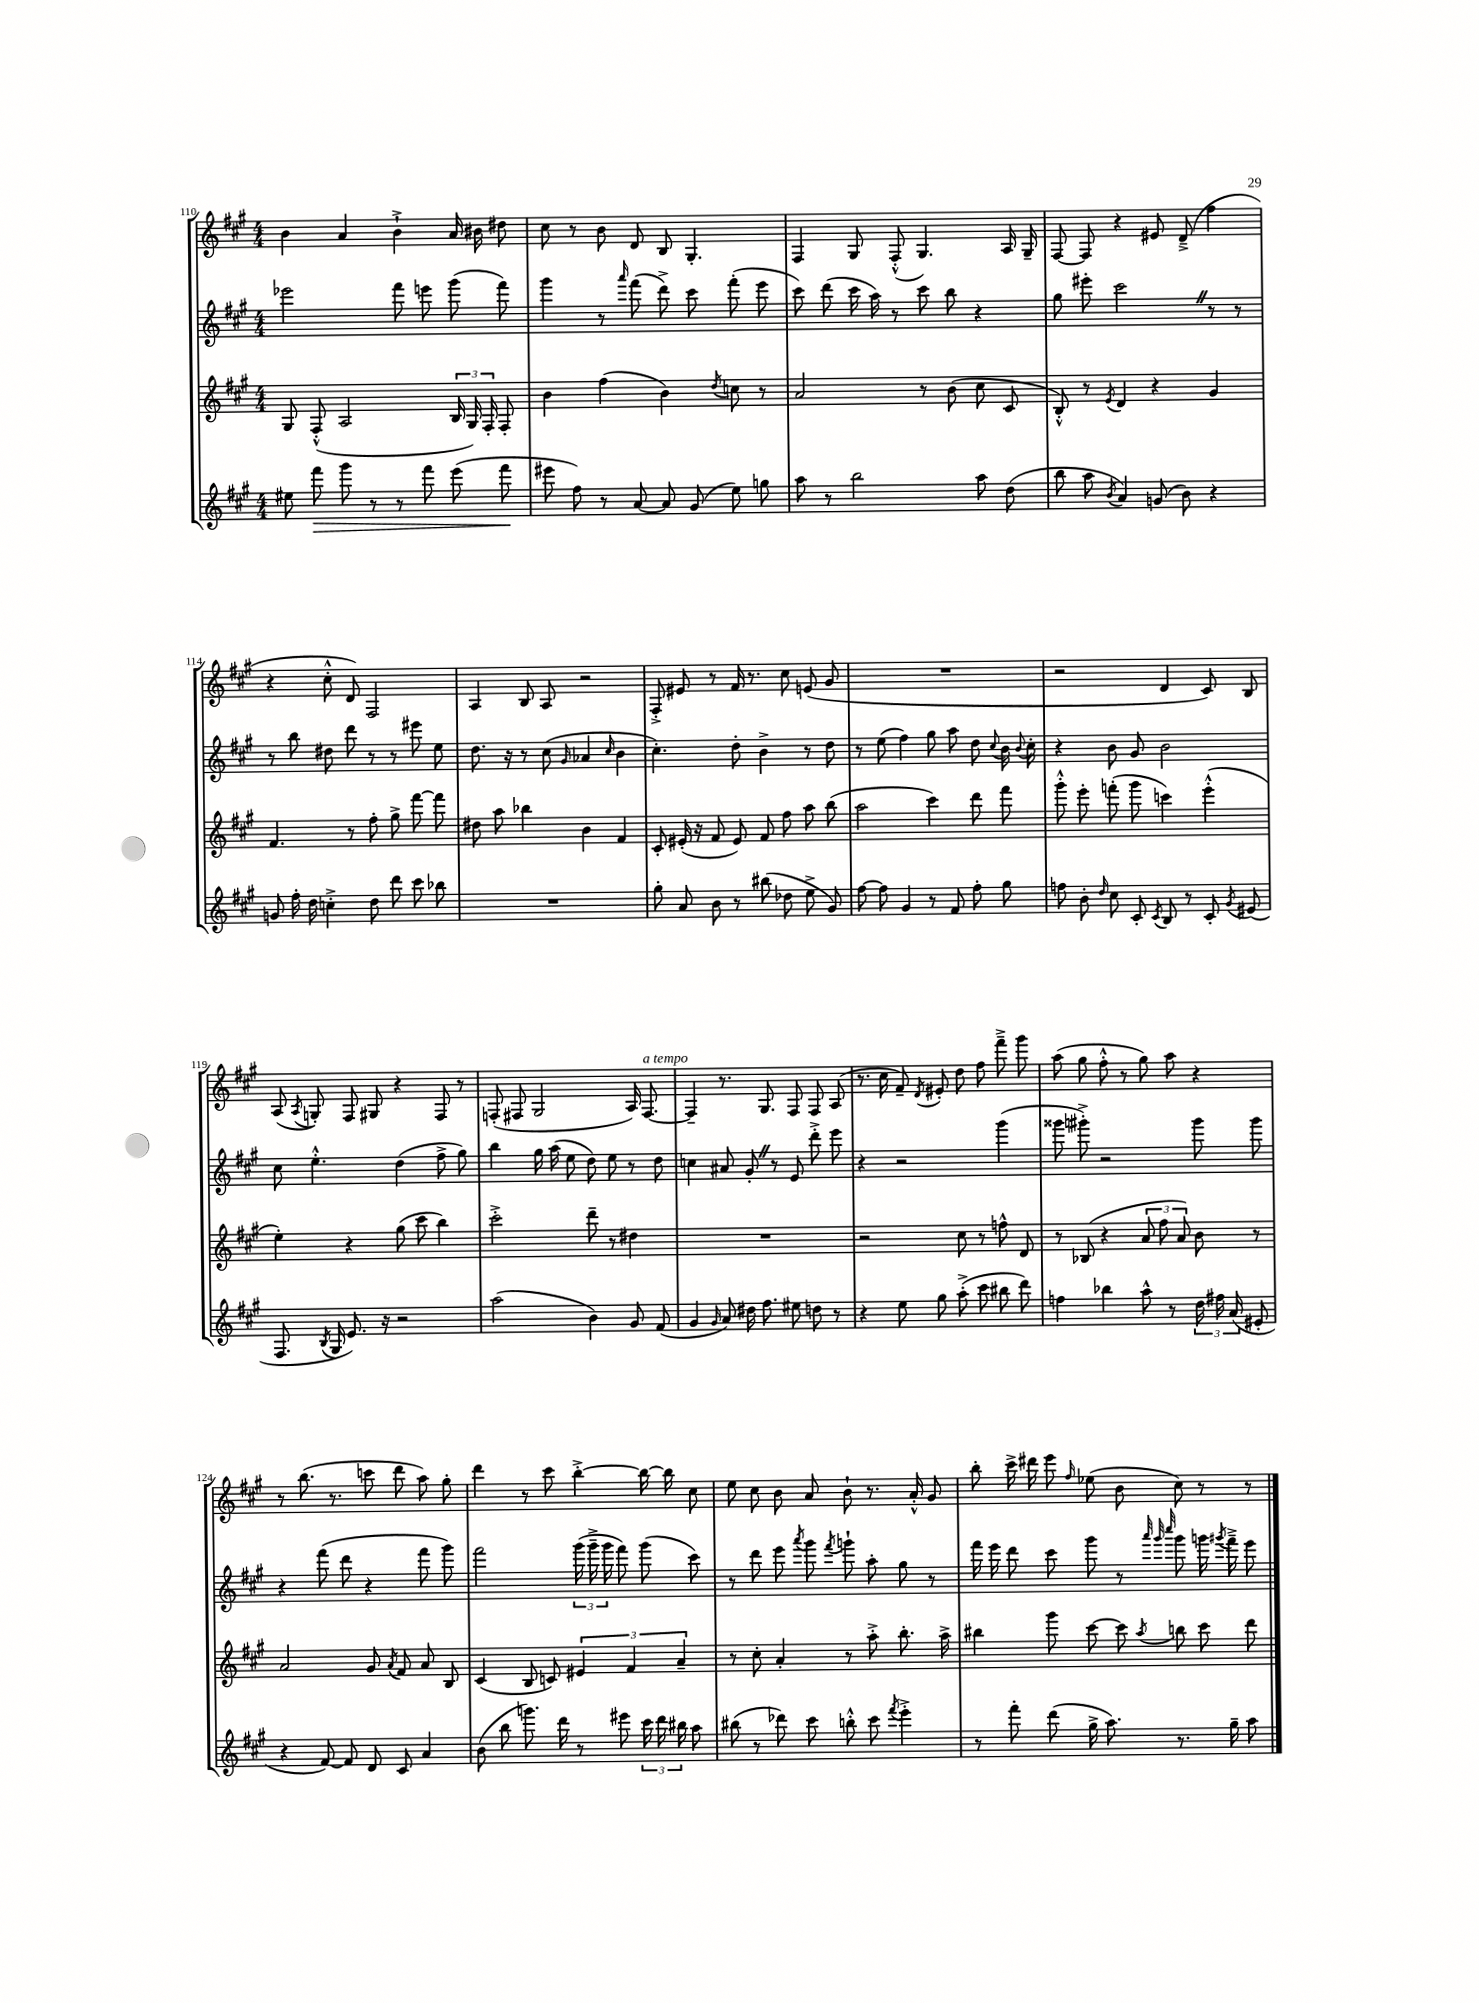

**kern	**kern	**kern	**kern
*staff4	*staff3	*staff2	*staff1
*clefG2	*clefG2	*clefG2	*clefG2
*k[f#c#g#]	*k[f#c#g#]	*k[f#c#g#]	*k[f#c#g#]
*M4/4	*M4/4	*M4/4	*M4/4
8ee#\	8G#/	2eee-\	4b\
8fff#\	(8F#'^^/	.	.
8ggg#\	2A/	.	4a/
8r	.	.	.
8r	.	8fff#\	4b`^\
8fff#\	.	8eee\	.
(8eee\	24B/	(8ggg#\	16a/
.	24G#/)	.	.
.	.	.	16b#\
.	24F#'/	.	.
8fff#\	8F#'/	8fff#\)	8dd#\
=	=	=	=
8eee#\	4b\	4ggg#\	8cc#\
8ff#\)	.	.	8r
8r	(4ff#\	8r	8b\
.	.	16qqaaa/	.
[8a/	.	(8fff#\	8d/
8a/]	4b\)	8ddd^\)	8B/
(8g#/	.	8ccc#\	4.G#'/
.	8qdd/	.	.
8ee\)	8cc\	(8fff#'\	.
8gg\	8r	8eee\	.
=	=	=	=
8aa\	2a/	8ccc#\)	4F#/
8r	.	(8ddd\	.
2bb\	.	16ccc#\	8G#/
.	.	16aa\)	.
.	.	8r	(8F#'^^/
.	8r	8ccc#\	4.G#/)
.	(8b\	8bb\	.
8aa\	8cc#\	4r	.
(8dd\	8c#/	.	16A/
.	.	.	16G#~/
=	=	=	=
8bb\	8B'^^/)	8gg#\	[8F#/
8aa\	8r	8eee#'\	8F#/]
8qb/	8qe/	.	.
4a/)	4d/	2ccc#\	4r
(8g/	4r	.	8e#/
8b\)	.	.	(8d~^/
4r	4g#/	8r	4ff#\
.	.	8r	.
=	=	=	=
8g/	4.f#/	8r	4r
16ff#'\	.	8bb\	.
16dd\	.	.	.
4cc'^\	.	8dd#\	8cc#'^^\
.	8r	8ddd\	8d/)
8dd\	8ff#'\	8r	2F#/
8ddd\	8gg#^\	8r	.
8ccc#\	[8fff#\	8eee#\	.
8bb-\	8fff#\]	8ee\	.
=	=	=	=
1r	8dd#\	8.dd\	4A/
.	8aa\	.	.
.	.	16r	.
.	4bb-\	8r	8B/
.	.	(8cc#\	8A/
.	.	16qqg#/	.
.	4b\	4a-/	2r
.	.	16qqcc#/	.
.	4f#/	4b\	.
=	=	=	=
8gg#'\	8c#'/	4.cc#'\)	8F#'^/
8a/	(16e#'/	.	8e#/
.	16r	.	.
8b\	8f#/	.	8r
8r	8e#/)	8dd'\	16f#/
.	.	.	8.r
(8bb#\	8f#/	4b^\	.
8dd-\	8ff#\	.	8cc#\
8ee^\	8aa\	8r	(8e/
8g#/)	(8bb\	8dd\	8g#/
=	=	=	=
[8ff#\	2aa\	8r	1r
8ff#\]	.	(8ee\	.
4g#/	.	4ff#\)	.
8r	4ccc#\)	8gg#\	.
8f#/	.	8aa\	.
8ff#'\	8ddd\	8dd\	.
.	.	8qqcc#/	.
8gg#\	8fff#\	16b\	.
.	.	8qqb/	.
.	.	16cc#'\	.
=	=	=	=
8ff\	8ggg#'^^\	4r	2r
8b'\	8eee'\	.	.
16qqdd/	.	.	.
8cc#\	(8fff'\	8b\	.
8c#'/	8ggg#\	8g#/	.
8qc#/	.	.	.
8B/	4ccc\)	2b\	4d/
8r	.	.	.
8c#'/	(4eee'^^\	.	8c#/)
8qg#/	.	.	.
(8e#/	.	.	8B/
=	=	=	=
8.F#/	4ee'\)	8cc#\	(8A/
.	.	.	8qA/
.	.	4.ee'^^\	8G'/)
8qB/	.	.	.
16G#/	.	.	.
8.e/)	4r	.	8F#/
.	.	.	8G#/
16r	.	.	.
2r	(8gg#\	(4dd\	4r
.	8ccc#\	.	.
.	4bb\)	8ff#^\	8F#/
.	.	8gg#\)	8r
=	=	=	=
(2aa\	2ccc#'^\	4bb\	(8F'/
.	.	.	8F#/
.	.	16gg#\	2G#/
.	.	(16aa\	.
.	.	8ee\	.
4b\)	8ddd~\	8dd\)	.
.	8r	8ee\	.
8g#/	4dd#\	8r	16A/)
.	.	.	[8.F#/
(8f#/	.	8dd\	.
=	=	=	=
4g#/	1r	4cc\	4F#~/]
16qqg#/	.	.	.
8a/)	.	8a#/	8.r
16dd#\	.	8g#'/	.
8.ff#\	.	.	8.G#/
.	.	8r	.
8ee#\	.	8e/	8F#/
8dd\	.	8ddd'^\	8F#/
8r	.	8eee\	(8A/
=	=	=	=
4r	2r	4r	8.r
.	.	.	16cc#\
8ee\	.	2r	8f#~/)
.	.	.	8qd/
8gg#\	.	.	8e#'/
(8aa'^\	8cc#\	.	8dd\
8ccc#\	8r	.	8ff#\
8bb#\	8ff^^\	(4ggg#\	8fff#~^\
8ddd\)	8d/	.	8ggg#\
=	=	=	=
4ff\	8r	8ggg##\	(8aa\
.	(8B-/	8ggg#'^\)	8gg#\
4bb-\	4r	2r	8ff#'^^\
.	.	.	8r
8aa^^\	12a/	.	8gg#\)
.	12ff#\	.	.
8r	.	.	8aa\
.	12a/)	.	.
24dd\	8b\	8ggg#\	4r
24ff#\	.	.	.
(24a/	.	.	.
8e#'/	8r	8ggg#\	.
=	=	=	=
4r	2a/	4r	8r
.	.	.	(8.bb\
[8f#/)	.	(8fff#\	.
.	.	.	8.r
8f#/]	.	8ddd\	.
8d/	8g#/	4r	8ccc\
.	8qa/	.	.
8c#/	8f#/	.	8ddd\
4a/	8a/	8fff#\	8aa\)
.	8B/	8ggg#\)	8gg#'\
=	=	=	=
(8b\	(4c#/	2fff#\	4ddd\
8bb\	.	.	.
8.ggg\)	8B/	.	8r
.	8c/)	.	8ccc#\
16ddd\	.	.	.
8r	6e#/	(24ggg#\	[4bb'^\
.	.	24ggg#~^\	.
.	.	24ggg#\	.
8eee#\	.	8fff#\)	.
.	6f#/	.	.
24ccc#\	.	(8ggg#\	16bb\_
24ddd\	.	.	.
.	.	.	16bb\]
24bb#\	6a~/	.	.
8aa\	.	8ccc#\)	8cc#\
=	=	=	=
(8bb#\	8r	8r	8ee\
8r	8cc#'\	8ddd\	8cc#\
8ddd-\)	4a'/	8eee\	8b\
.	.	8qaaa/	.
8ccc#\	.	8ggg#\	8a/
.	.	8qfff#/	.
8bb'^^\	8r	8ggg`\	8b`\
8ccc#\	8aa'^\	8aa'\	8.r
8qfff#/	.	.	.
4eee'^\	8.bb'\	8gg#\	.
.	.	.	16a'^^/
.	.	8r	8g#/
.	16aa^\	.	.
=	=	=	=
8r	4bb#\	16fff#\	8bb'\
.	.	16eee\	.
8fff#'\	.	8ddd\	16ccc#^\
.	.	.	16ddd#\
(8ddd\	8ggg#\	8ccc#\	8eee\
.	.	.	16qqff#/
16gg#^\	[8ccc#\	8ggg#\	(8ee-\
8.aa\)	.	.	.
.	8ccc#\]	8r	8b\
.	.	32qqaaa/	.
.	.	32qqggg#/	.
.	8qaa/	32qqcccc#/	.
8.r	8bb\	8ggg#\	8cc#\)
.	8ccc#\	16ggg\	8r
.	.	8qggg#/	.
16gg#~\	.	16fff#~^\	.
8aa\	8ddd\	8eee\	8r
==	==	==	==
*-	*-	*-	*-
